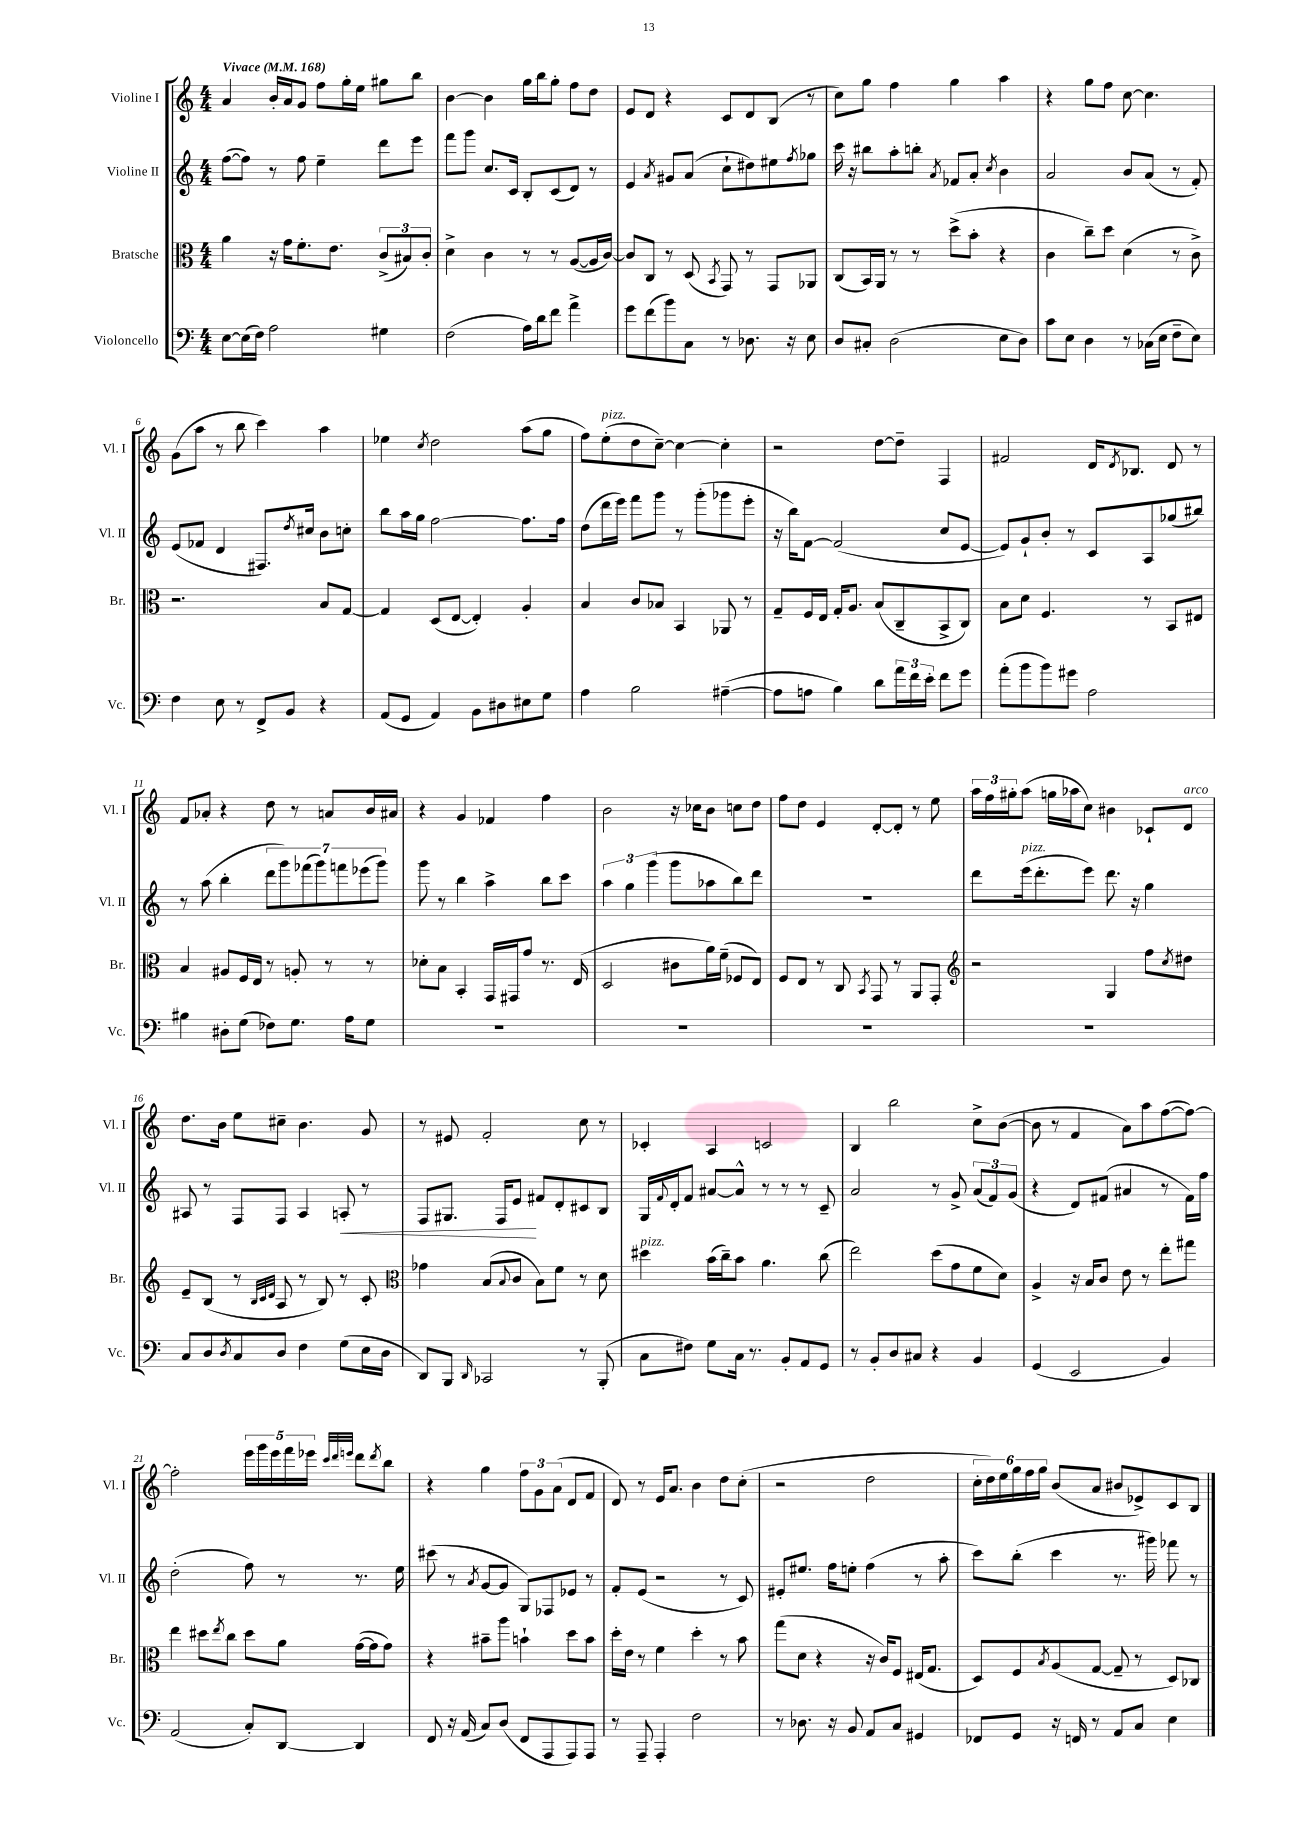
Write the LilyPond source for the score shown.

<<
\new StaffGroup <<
\new Staff = "s0" \with { instrumentName = "Violine I" shortInstrumentName = "Vl. I" } {
    \clef treble \key c \major \numericTimeSignature \time 4/4 \tempo "Vivace" 4 = 168
    a'4 b'16-. a'16 g'8 f''8 g''16-. e''16 gis''8 b''8 |
    b'4~ b'4 g''16 b''16 g''8-. f''8 d''8 |
    e'8 d'8 r4 c'8 d'8 b8( r8 |
    c''8) g''8 f''4 g''4 a''4 |
    r4 g''8 f''8 c''8~ c''4. |
    g'8( a''8 r8 b''8 c'''4) a''4 |
    ees''4 \acciaccatura { c''8 } d''2 a''8( g''8 |
    f''8) e''8-.^\markup { \italic "pizz." }( d''8 c''8~--) c''4~ c''4-. |
    r2 d''8~ d''8-- f4 |
    fis'2 d'16 \acciaccatura { d'8 } bes8. d'8 r8 |
    f'8 aes'8-. r4 d''8 r8 a'8 b'16 ais'16 |
    r4 g'4 fes'4 f''4 |
    b'2 r16 ces''16 b'8 c''8 d''8 |
    f''8 d''8 e'4 d'8~-. d'8-. r8 e''8 |
    \tuplet 3/2 { a''16 f''16 gis''16-. } a''8( g''16 aes''16 c''8) bis'4 ces'8-! d'8^\markup { \italic "arco" } |
    d''8. b'16 e''8 cis''8-- b'4. g'8 |
    r8 eis'8 f'2-. c''8 r8 |
    ces'4-. a4 c'2 |
    b4 b''2 c''8-> b'8~( |
    b'8 r8 f'4 a'8) a''8 f''8~( f''8~) |
    f''2-. \tuplet 5/4 { e'''16 g'''16 e'''16 f'''16 ees'''16 } \grace { c'''32 d'''32 e'''32 } d'''8 \acciaccatura { d'''8 } b''8 |
    r4 g''4 \tuplet 3/2 { f''8 g'8 a'8( } d'8 f'8 |
    d'8) r8 e'16 a'8. b'4 d''8 c''8-.( |
    r2 d''2 |
    \tuplet 6/4 { c''16-. d''16) e''16 g''16 f''16 g''16 } b'8( a'8 bis'8 ees'8->) c'8 b8 \bar "|." |
}
\new Staff = "s1" \with { instrumentName = "Violine II" shortInstrumentName = "Vl. II" } {
    \clef treble \key c \major \numericTimeSignature \time 4/4
    f''8~( f''8) r8 f''8 e''4-- d'''8 e'''8 |
    f'''8 g'''8 c''8. c'16 b8-. c'8( d'8) r8 |
    e'4 \acciaccatura { a'8 } gis'8 a'8( c''8-! dis''8) eis''8 \acciaccatura { f''8 } ges''8 |
    c'''16 r16 bis''8 a''8-. b''8-. \acciaccatura { a'8 } fes'8 a'8-. \acciaccatura { c''8 } b'4 |
    a'2 b'8 a'8( r8 f'8-.) |
    e'8( fes'8 d'4 fis8.) \acciaccatura { d''8 } cis''16 b'8 c''8-. |
    b''8 a''16 g''16 f''2~ f''8. f''16 |
    d''8( d'''16 e'''16) f'''8 g'''8 r8 g'''8-.( ges'''8 e'''8-. |
    r16 b''16) f'8~ f'2( c''8 e'8~ |
    e'8) g'8-! b'8-. r8 c'8 a8 ges''8( bis''8) |
    r8 a''8( b''4-. \tuplet 7/4 { d'''8 g'''8) fes'''8( g'''8) f'''8 ees'''8( g'''8) } |
    g'''8 r8 b''4 a''4-> b''8 c'''8 |
    \tuplet 3/2 { a''4 g''4 g'''4( } g'''8 aes''8 b''8) d'''8 |
    R1 |
    d'''8 e'''16^\markup { \italic "pizz." }( d'''8.-. e'''8) d'''8. r16 g''4 |
    ais8 r8 f8 f8 ais4 a8-.\< r8 |
    f8 gis8. f16 e'8\! fis'8 d'8-. cis'8 b8 |
    g16 \appoggiatura { f'8 } d'16-. f'8 ais'8~ ais'8-^ r8 r8 r8 c'8-- |
    a'2 r8 g'8-> \tuplet 3/2 { a'8( f'8) g'8( } |
    r4 d'8) fis'8( ais'4 r8 fis'16) f''16 |
    d''2-.( f''8) r8 r8. e''16 |
    cis'''8( r8 \acciaccatura { a'8 } g'8~ g'8 g8) fes8 ees'8 r8 |
    f'8-. e'8( r2 r8 c'8) |
    eis'8-. eis''8. f''16 e''8-. f''4( r8 a''8-. |
    c'''8) b''8-.( c'''4 r8. gis'''16) fes'''8 r8 \bar "|." |
}
\new Staff = "s2" \with { instrumentName = "Bratsche" shortInstrumentName = "Br." } {
    \clef alto \key c \major \numericTimeSignature \time 4/4
    a'4 r16 g'16 f'8.-. e'8. \tuplet 3/2 { c'8->( bis8) c'8-. } |
    d'4-> c'4 r8 r8 a8~( a16 c'16~) |
    c'8 c8 r8 d8( \acciaccatura { b,8 } g,8) r8 g,8 aes,8 |
    c8( b,16) a,16 r8 r8 d''8->( b'8-. r4 |
    c'4 c''8--) d''8 d'4( r8 c'8->) |
    r2. b8 g8~ |
    g4 d8( e8~ e4-.) a4-. |
    b4 c'8 bes8 b,4 aes,8 r8 |
    g8-- f16 e16 g16-. a8. b8( c8-- b,8-> c8) |
    b8 d'8 f4. r8 b,8 eis8 |
    b4 ais8 f16 e16 r8 a8-. r8 r8 |
    des'8-. b8 b,4-. g,16 gis,16 g'8 r8. e16( |
    d2 cis'8 a'16) f'16--( fes8 e8) |
    f8 e8 r8 c8 \acciaccatura { b,8 } g,8 r8 a,8 g,8-. |
    \clef treble r2 g4 f''8 \acciaccatura { c''8 } dis''8 |
    e'8-- b8( r8 \grace { b32 c'32 d'32 } a8 r8 b8) r8 c'8-. |
    \clef alto ges'4 b8( \appoggiatura { b8 } c'8 b8) f'8 r8 d'8 |
    dis''4^\markup { \italic "pizz." } b'16( c''16--) b'8 a'4. c''8( |
    e''2) d''8( g'8 f'8 d'8) |
    a4-> r16 b16 c'8 e'8 r8 e''8-. gis''8 |
    e''4 dis''8 \acciaccatura { e''8 } c''8 dis''8 a'8 g'16~( g'16 g'8) |
    r4 bis'8-- a''8 b'4-! d''8 b'8 |
    d''16-. e'16 r8 f'4 d''4-. r8 b'8 |
    g''8( d'8 r4 r16 c'16) f8 eis16( g8. |
    d8) f8 \acciaccatura { b8 } a8( g8~ g8-- r8 d8) ces8 \bar "|." |
}
\new Staff = "s3" \with { instrumentName = "Violoncello" shortInstrumentName = "Vc." } {
    \clef bass \key c \major \numericTimeSignature \time 4/4
    e8~ e16( f16) a2 gis4 |
    f2( a16) d'16 f'8 a'4-> |
    g'8 f'8( b'8) c8 r8 des8. r16 e8 |
    d8 cis8-. d2( e8 d8) |
    c'8 e8 d4 r8 ces16( e16 f8-- e8) |
    f4 e8 r8 f,8-> b,8 r4 |
    a,8( g,8 a,4) b,8 dis8 eis8 g8 |
    a4 b2 ais4~--( |
    ais8 a8 b4) d'8 \tuplet 3/2 { a'16 f'16 e'16-. } f'8 g'8 |
    a'8-.( b'8 b'8) gis'8 a2 |
    bis4 dis8-. g8( fes8) g8. a16 g8 |
    R1 |
    R1 |
    R1 |
    R1 |
    c8 d8 \acciaccatura { d8 } c8 d8 f4 g8( e16 d16 |
    d,8) b,,8 \grace { d,16 } ces,2 r8 b,,8-.( |
    c8 fis8) g8 c16 r8. b,8-. a,8 g,8 |
    r8 b,8-. d8 cis8 r4 b,4 |
    g,4( e,2 b,4) |
    a,2( c8-.) d,8~ d,4 |
    f,8 r16 a,16( c8) d8( f,8 a,,8 a,,8) a,,8 |
    r8 a,,8-- a,,4-. f2 |
    r8 des8. r16 b,8 a,8 c8 gis,4 |
    fes,8 g,8 r16 f,16 r8 a,8 c8 e4 \bar "|." |
}
>>
>>
